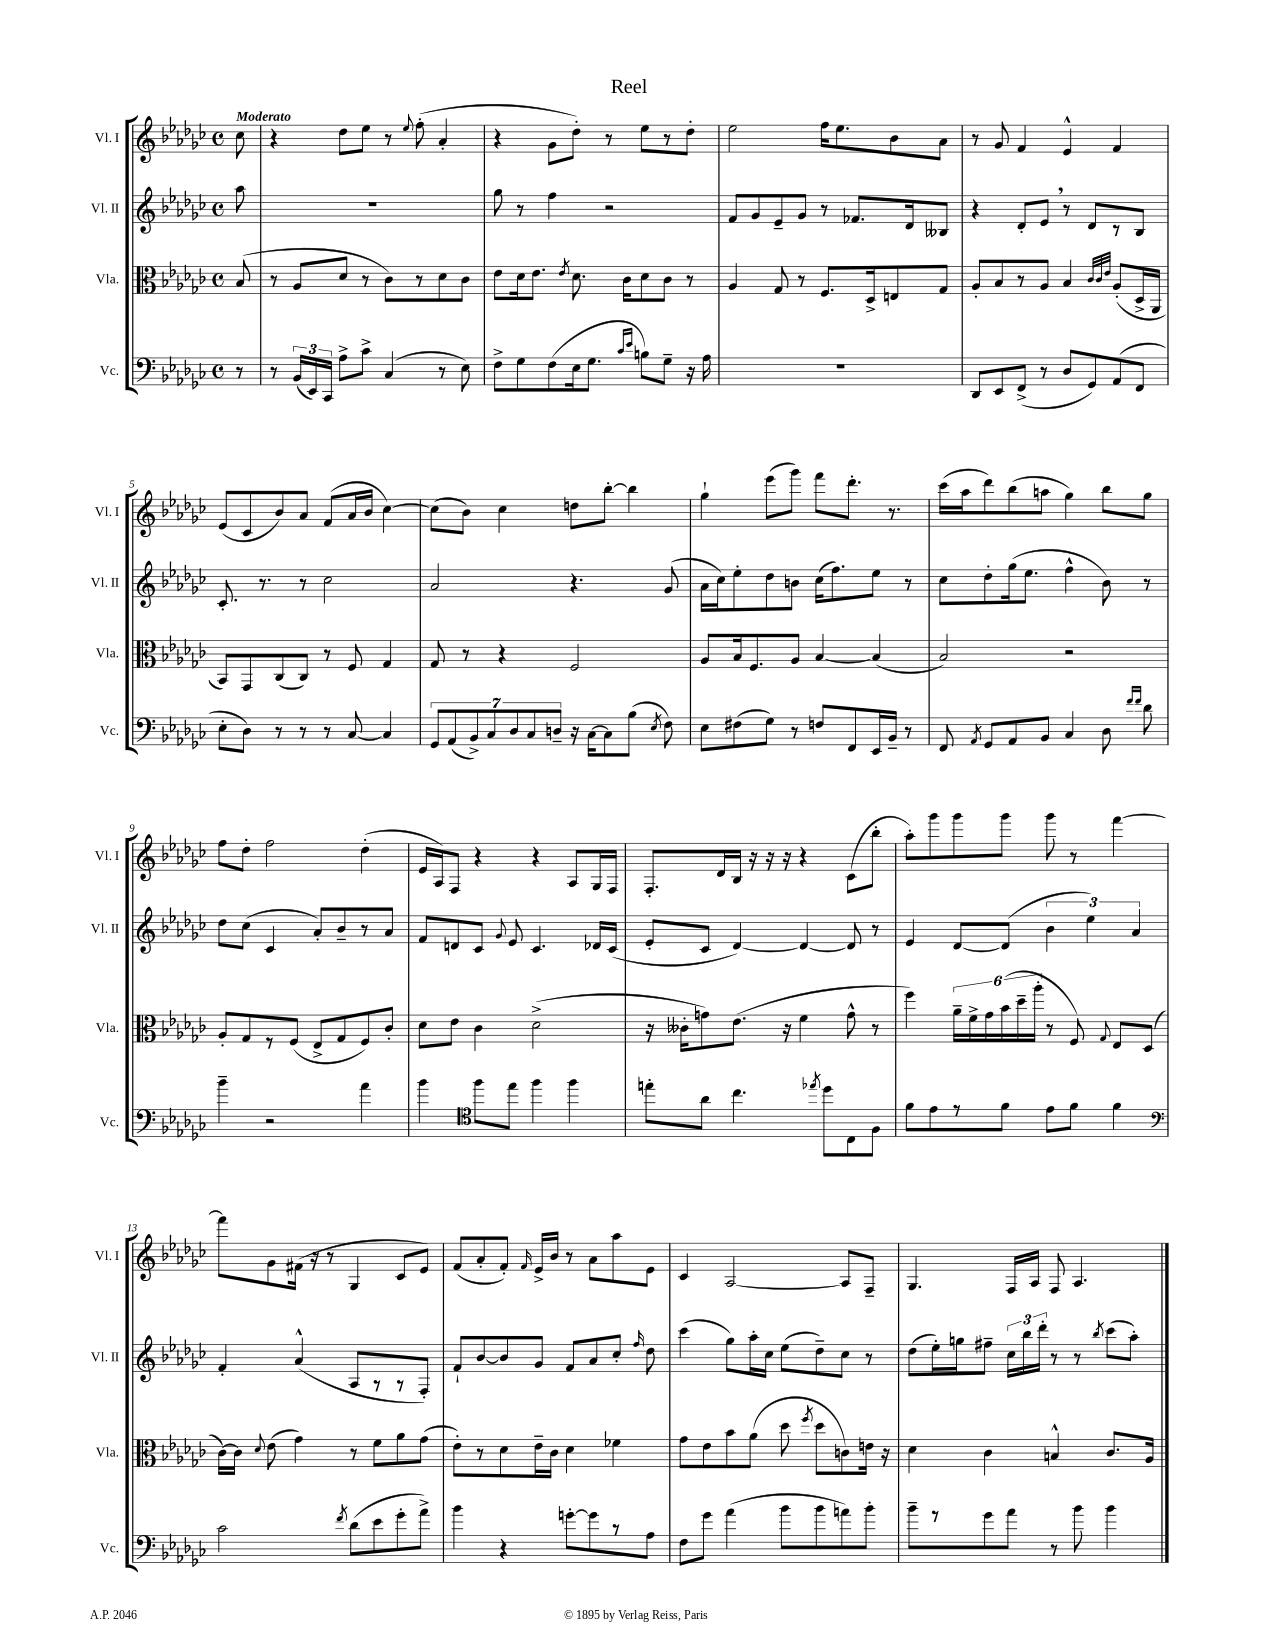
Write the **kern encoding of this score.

**kern	**kern	**kern	**kern
*staff4	*staff3	*staff2	*staff1
*clefF4	*clefC3	*clefG2	*clefG2
*k[b-e-a-d-g-c-]	*k[b-e-a-d-g-c-]	*k[b-e-a-d-g-c-]	*k[b-e-a-d-g-c-]
*M4/4	*M4/4	*M4/4	*M4/4
*met(c)	*met(c)	*met(c)	*met(c)
8r	(8B-	8aa-	8cc-
=	=	=	=
8r	8r	1r	4r
(24BB-	8A-	.	.
24EE-)	.	.	.
24CC-	.	.	.
8A-^	8d-	.	8dd-
8c-^	8r	.	8ee-
(4C-	8c-)	.	8r
.	.	.	8qqee-
.	8r	.	(8ff'
8r	8d-	.	4a-'
8E-)	8c-	.	.
=	=	=	=
8F^	8e-	8gg-	4r
8G-	16d-	8r	.
.	8.e-	.	.
(8F	.	4ff	8g-
.	8qe-	.	.
16E-	8.d-	.	8dd-')
8.G-	.	.	.
.	.	2r	8r
.	16c-	.	.
16qqc-	.	.	.
16qqe-	.	.	.
8B)	8d-	.	8ee-
8G-~	8c-	.	8r
16r	8r	.	8dd-'
16A-	.	.	.
=	=	=	=
1r	4A-	8f	2ee-
.	.	8g-	.
.	8G-	8e-~	.
.	8r	8g-	.
.	8.F	8r	16ff
.	.	.	8.ee-
.	.	8.f-	.
.	16D-^	.	.
.	8E	.	8b-
.	.	16d-	.
.	8G-	8B--	8a-
=	=	=	=
8DD-	8A-'	4r	8r
8EE-	8B-	.	8g-
(8FF^	8r	8d-'	4f
8r	8A-	8e-	.
8D-	4B-	8r	4e-^^
8GG-)	.	8d-	.
.	32qqc-	.	.
.	32qqc-	.	.
.	32qqe-	.	.
(8AA-	(8A-'	8r	4f
8FF	16D-^	8B-	.
.	16AA-	.	.
=	=	=	=
8E-'	8BB-)	8.c-'	(8e-
8D-)	8GG-	.	8c-
.	.	8.r	.
8r	(8C-	.	8b-)
8r	8C-)	8r	8a-
8r	8r	2cc-	(8f
[8C-	8F	.	16a-
.	.	.	16b-
4C-]	4G-	.	[4cc-)
=	=	=	=
14GG-	8G-	2a-	(8cc-]
(14AA-	.	.	.
.	8r	.	8b-)
14BB-^)	.	.	.
14C-	.	.	.
.	4r	.	4cc-
14D-	.	.	.
14C-	.	.	.
14D~	.	.	.
16r	2F	4.r	8dd
[16C-	.	.	.
8C-]	.	.	[8bb-'
(8B-	.	.	4bb-]
8qE-	.	.	.
8F)	.	(8g-	.
=	=	=	=
8E-	8A-	16a-	4gg-`
.	.	16cc-)	.
(8F#	16B-	8ee-'	.
.	8.F	.	.
8G-)	.	8dd-	(8eee-
8r	8A-	8b	8ggg-)
8F	[4B-	(16cc-	8fff
.	.	8.ff)	.
8FF	.	.	8.ddd-'
16EE-	(4B-]	8ee-	.
16BB-~	.	.	8.r
8r	.	8r	.
=	=	=	=
8FF	2B-)	8cc-	(16ccc-
.	.	.	16aa-
8qAA-	.	.	.
8GG-	.	8dd-'	8ddd-)
8AA-	.	(16gg-	(8bb-
.	.	8.ee-	.
8BB-	.	.	8aa
4C-	2r	4ff^^	4gg-)
8D-	.	8b-)	8bb-
16qqf	.	.	.
16qqf	.	.	.
8d-	.	8r	8gg-
=	=	=	=
4b-~	8A-'	8dd-	8ff
.	8G-	(8cc-	8dd-'
2r	8r	4c-	2ff
.	(8F	.	.
.	8E-^	8a-')	.
.	8G-	8b-~	.
4a-	8F)	8r	(4dd-'
.	8c-'	8a-	.
=	=	=	=
4b-	8d-	8f	16e-
.	.	.	16A-)
.	8e-	8d	8F
*clefC4	*	*	*
8ff	4c-	8c-	4r
.	.	8qqg-	.
8ee-	.	8e-	.
4ff	(2d-^	4.c-	4r
4ff	.	.	8A-
.	.	16d-	16G-
.	.	(16c-	16F
=	=	=	=
8ee'	16r	8e-'	8.F'
.	16c--'	.	.
8a-	8g)	8c-	.
.	.	.	16d-
4.cc-	(8.e-	[4d-)	16B-
.	.	.	16r
.	.	.	16r
.	16r	.	16r
.	4f	4d-_	4r
8qee-	.	.	.
8dd-	.	.	.
8C-	8g^^	8d-]	(8c-
8F	8r	8r	8bb-'
=	=	=	=
8f	4ff)	4e-	8aa-')
8e-	.	.	8ggg-
8r	24a-~	[8d-	8ggg-
.	24f^	.	.
.	24g-	.	.
8f	(24b-	(8d-]	8ggg-
.	24dd-~	.	.
.	24aa-'	.	.
8e-	8r	6b-	8ggg-
8f	8F)	.	8r
.	.	6ee-)	.
.	8qqG-	.	.
4f	8E-	.	[4fff
.	.	6a-	.
.	(8D-	.	.
=	=	=	=
*clefF4	*	*	*
2c-	[16c-)	4f'	8fff]
.	16c-]	.	.
.	8qqd-	.	.
.	(8e-	.	8g-
.	4g-)	(4a-^^	(16f#
.	.	.	16r
.	.	.	8r
8qf	.	.	.
(8d-	8r	8A-	4G-
8e-	8f	8r	.
8g-'	8a-	8r	8c-
8a-^)	(8g-	8F')	8e-)
=	=	=	=
4b-	8e-')	8f`	(8f
.	8r	[8b-	8a-'
4r	8d-	8b-]	8f')
.	.	.	16qqf
.	16e-~	8g-	16e-^
.	16c-	.	16b-
[8g'	4d-	8f	8r
8g]	.	8a-	8a-
8r	4f-	8cc-'	8aa-
.	.	16qqff	.
8A-	.	8dd-	8e-
=	=	=	=
8F	8g-	(4ccc-	4c-
8g-	8e-	.	.
(4a-	8b-	8gg-)	[2A-
.	(8a-	16aa-'	.
.	.	16cc-	.
8b-	8dd-	(8ee-	.
.	8qff	.	.
8b-	8dd-	8dd-~)	.
8a)	8c)	8cc-	8A-]
8b-'	16e	8r	8F~
.	16r	.	.
=	=	=	=
8b-~	4d-	(8dd-	4.G-
8r	.	16ee-')	.
.	.	16gg	.
8g-	4c-	8ff#~	.
8a-	.	24cc-	16F
.	.	24bb-	.
.	.	.	16A-
.	.	24ddd-'	.
8r	4B^^	8r	8F
8b-	.	8r	4.A-
.	.	8qbb-	.
4b-	8.c-	(8ccc-	.
.	.	8aa-')	.
.	16A-	.	.
==	==	==	==
*-	*-	*-	*-
